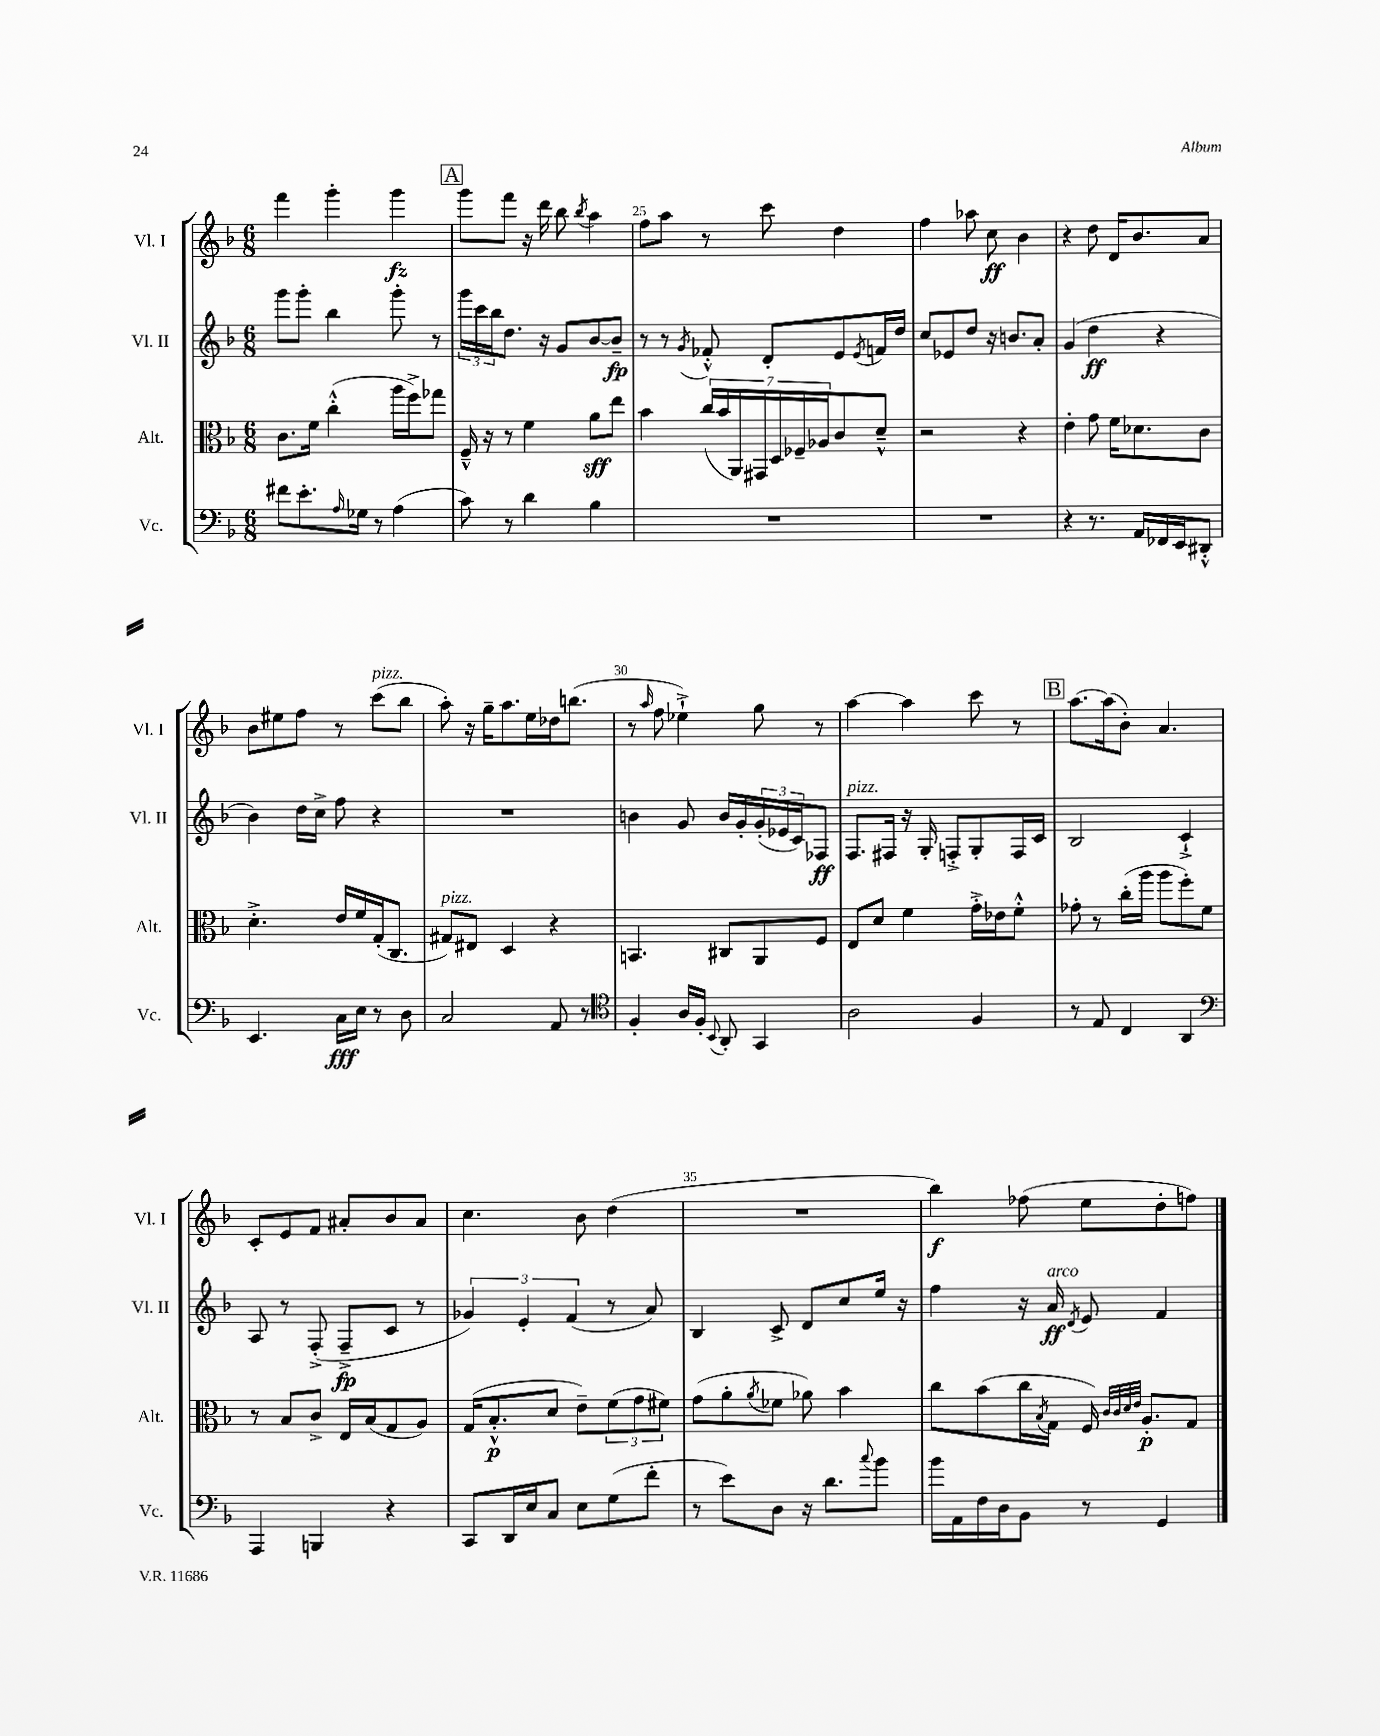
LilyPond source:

<<
\new StaffGroup <<
\new Staff = "s0" \with { instrumentName = "Vl. I" shortInstrumentName = "Vl. I" } {
    \clef treble \key f \major \numericTimeSignature \time 6/8
    f'''4 g'''4-. g'''4\fz |
    \mark \markup { \box "A" } g'''8 f'''8 r16 d'''16 bes''8 \acciaccatura { bes''8 } a''4 |
    f''8 a''8 r8 c'''8 d''4 |
    f''4 aes''8 c''8\ff bes'4 |
    r4 d''8 d'16 bes'8. a'8 |
    bes'8 eis''8 f''8 r8 c'''8^\markup { \italic "pizz." }( bes''8 |
    a''8-.) r16 g''16-- a''8. e''16 des''16 b''8.( |
    r8 \grace { a''16 } f''8 ees''4-!->) g''8 r8 |
    a''4~ a''4 c'''8 r8 |
    \mark \markup { \box "B" } a''8.~ a''16( bes'8-.) a'4. |
    c'8-. e'8 f'8 ais'8-. bes'8 ais'8 |
    c''4. bes'8 d''4( |
    R2. |
    bes''4\f) fes''8( e''8 d''8-. f''8) \bar "|." |
}
\new Staff = "s1" \with { instrumentName = "Vl. II" shortInstrumentName = "Vl. II" } {
    \clef treble \key f \major \numericTimeSignature \time 6/8
    g'''8 g'''8-. bes''4 g'''8-. r8 |
    \mark \markup { \box "A" } \tuplet 3/2 { g'''16 c'''16 bes''16 } d''8. r16 g'8 bes'8~ bes'8--\fp |
    r8 r8 \acciaccatura { g'8 } fes'8-.-^ d'8-. e'8 \acciaccatura { e'8 } f'16 d''16 |
    c''8 ees'8 d''8 r16 b'8. a'8-. |
    g'4( d''4\ff r4 |
    bes'4) d''16 c''16-> f''8 r4 |
    R2. |
    b'4 g'8 b'16 g'16-. \tuplet 3/2 { g'16-.( ees'16 c'16) } fes8\ff |
    f8.^\markup { \italic "pizz." } fis16 r16 g16-. f8-.-> g8-. f16 c'16 |
    \mark \markup { \box "B" } bes2 c'4-!-> |
    a8 r8 f8-.->( f8--->\fp c'8 r8 |
    \tuplet 3/2 { ges'4) e'4-. f'4( } r8 a'8) |
    bes4 c'8-> d'8 c''8 e''16 r16 |
    f''4 r16 a'16\ff^\markup { \italic "arco" } \acciaccatura { d'8 } e'8 f'4 \bar "|." |
}
\new Staff = "s2" \with { instrumentName = "Alt." shortInstrumentName = "Alt." } {
    \clef alto \key f \major \numericTimeSignature \time 6/8
    c'8. f'16 c''4-.-^( a''16 f''16->) ges''8 |
    \mark \markup { \box "A" } f16---^ r16 r8 f'4 a'8\sff e''8 |
    bes'4 \tuplet 7/4 { c''16( bes'16 a,16) gis,16 d16 fes16-- aes16 } c'8 d'8---^ |
    r2 r4 |
    e'4-. g'8 f'16 des'8. c'8 |
    d'4.-.-> e'16 f'16 g16-.( c8. |
    gis8^\markup { \italic "pizz." }) eis8 d4 r4 |
    b,4. cis8 a,8 f8 |
    e8 d'8 f'4 g'16-.-> ees'16 f'8-.-^ |
    \mark \markup { \box "B" } ges'8-. r8 c''16-.( a''16 a''8 f''8-.) f'8 |
    r8 bes8 c'8-> e16 bes16( g8 a8) |
    g16( bes8.-.-^\p d'8 e'8--) \tuplet 3/2 { f'8( g'8 fis'8) } |
    g'8( a'8-. \acciaccatura { a'8 } fes'8 aes'8) bes'4 |
    c''8 bes'8( c''16 \acciaccatura { bes8 } g16 f16) \grace { c'32 c'32 d'32 e'32 } a8.-.\p g8 \bar "|." |
}
\new Staff = "s3" \with { instrumentName = "Vc." shortInstrumentName = "Vc." } {
    \clef bass \key f \major \numericTimeSignature \time 6/8
    fis'8 e'8.-. \grace { a16 } ges16 r8 a4( |
    \mark \markup { \box "A" } c'8) r8 d'4 bes4 |
    R2. |
    R2. |
    r4 r8. a,16 fes,16 e,16 dis,8-.-^ |
    e,4. c16\fff e16 r8 d8 |
    c2 a,8 r8 |
    \clef tenor f4-. a16 f16-. \appoggiatura { bes,8 } a,8-. g,4 |
    a2 f4 |
    \mark \markup { \box "B" } r8 e8 c4 a,4 |
    \clef bass a,,4 b,,4 r4 |
    c,8 d,16 e16 c8 e8 g8( f'8-. |
    r8 e'8) d8 r16 d'8. \appoggiatura { c''8 } bes'8 |
    bes'16 a,16 f16 d16 bes,8 r8 g,4 \bar "|." |
}
>>
>>
\layout { \context { \Score currentBarNumber = #23 \override BarNumber.break-visibility = ##(#f #t #t) barNumberVisibility = #(every-nth-bar-number-visible 5) } }
